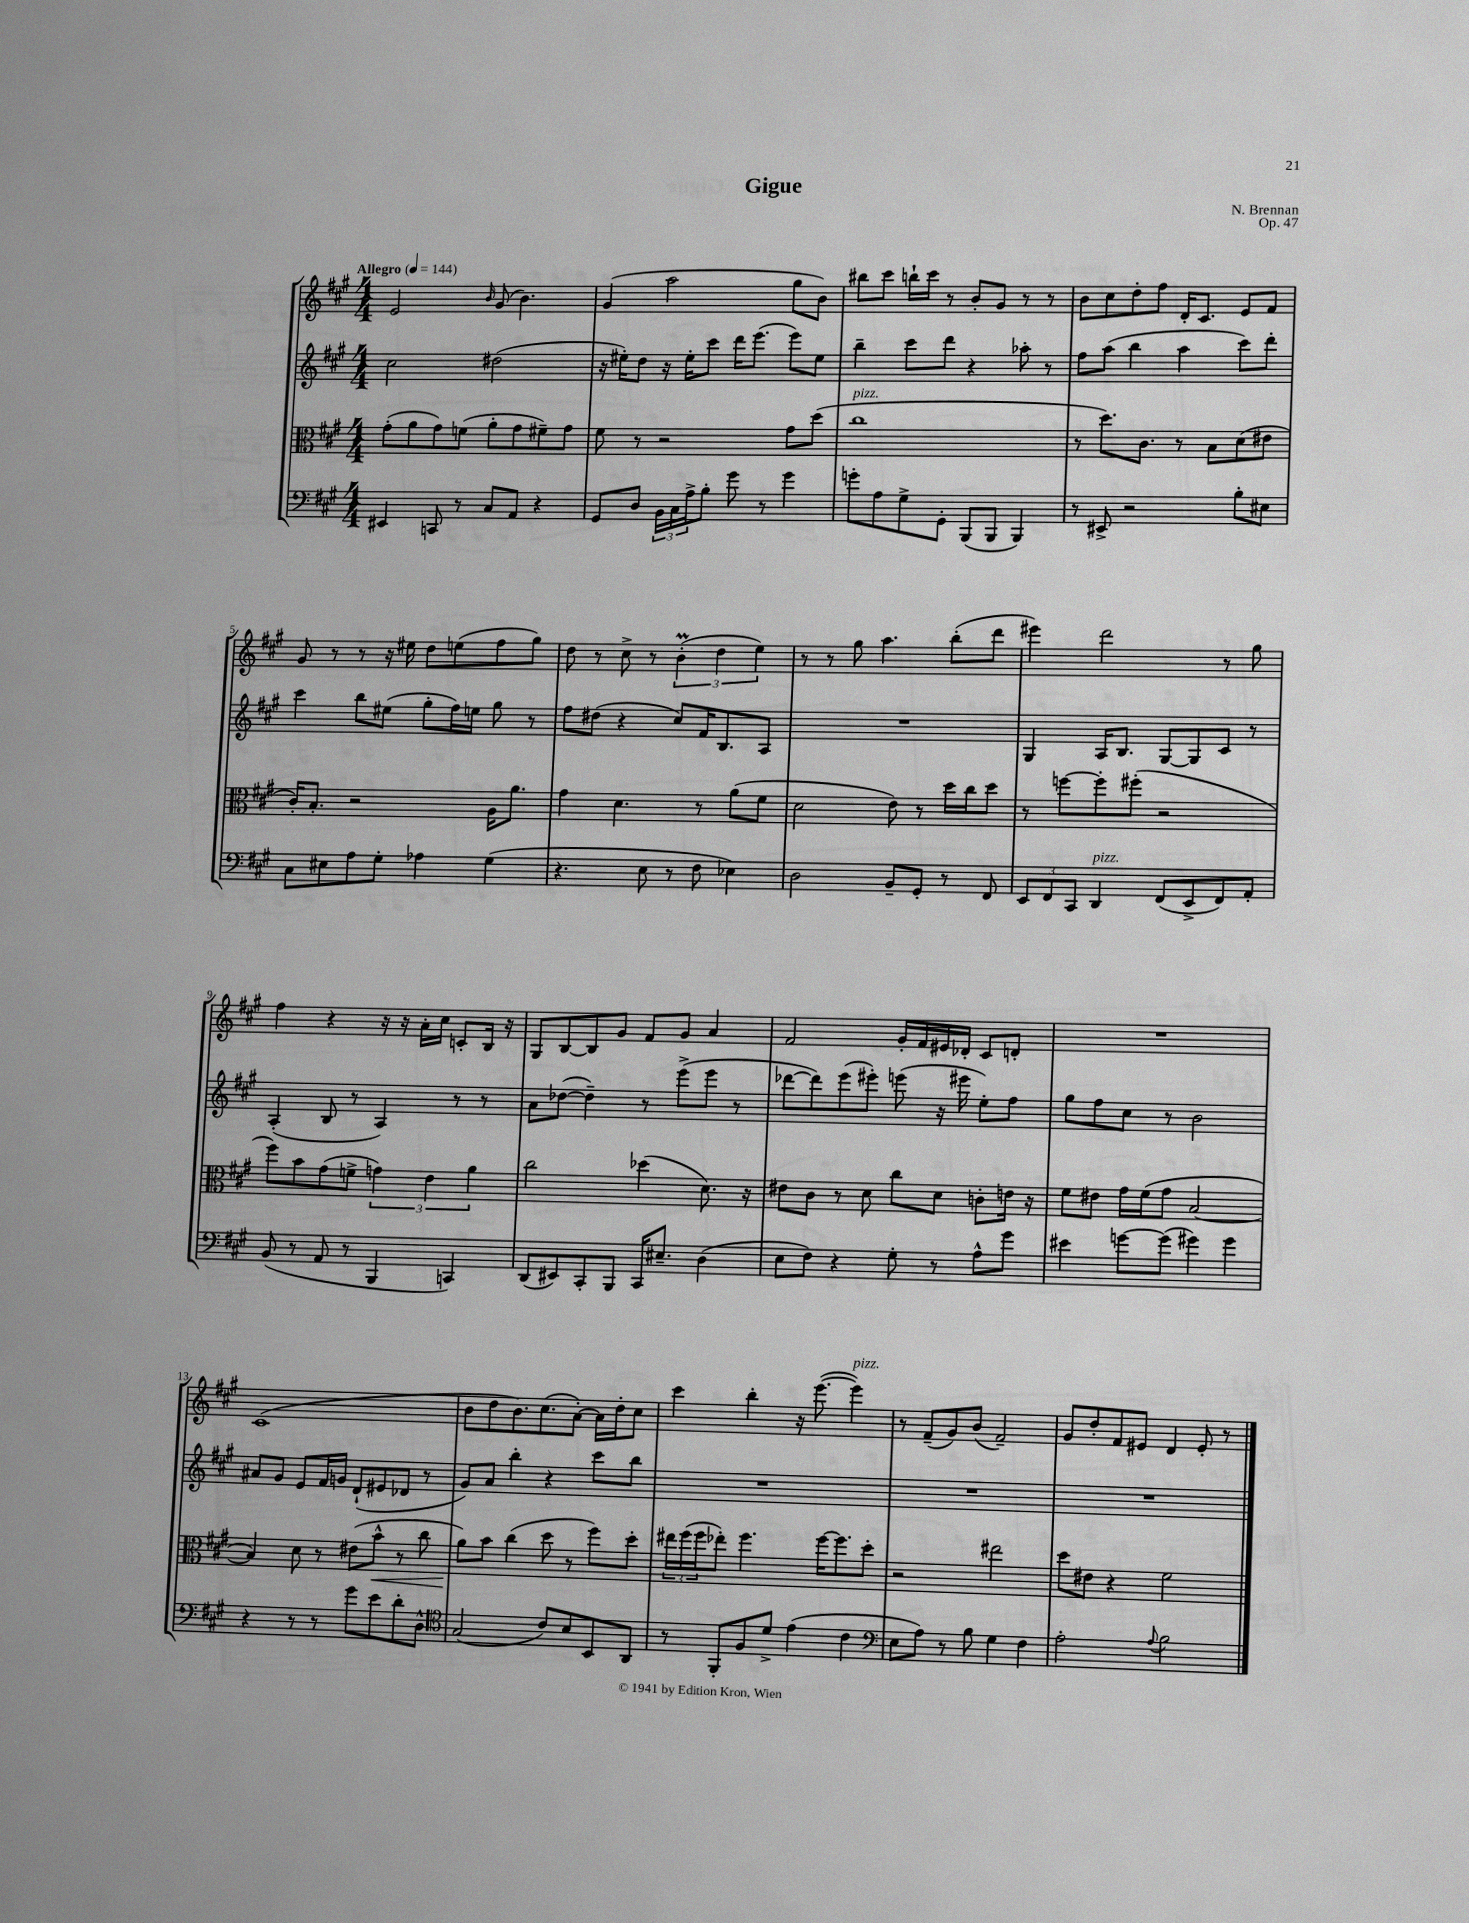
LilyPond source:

\header { title = "Gigue" composer = "N. Brennan" opus = "Op. 47" }
<<
\new StaffGroup <<
\new Staff = "s0" {
    \clef treble \key a \major \numericTimeSignature \time 4/4 \tempo "Allegro" 4 = 144
    e'2 \grace { b'16 } gis'8( b'4.) |
    gis'4( a''2 gis''8 b'8) |
    bis''8 cis'''8 b''16-! cis'''16 r8 b'8-. gis'8 r8 r8 |
    b'8 cis''8 d''8-. fis''8 d'16-. cis'8. e'8 fis'8 |
    gis'8 r8 r8 r16 eis''16 d''8 e''8( fis''8 gis''8) |
    d''8 r8 cis''8-> r8 \tuplet 3/2 { b'4-.\prall( d''4 e''4) } |
    r8 r8 gis''8 a''4. b''8-.( d'''8 |
    eis'''4) d'''2 r8 gis''8 |
    fis''4 r4 r16 r16 a'16-. cis''16 c'8-. b16 r16 |
    gis8 b8~ b8 gis'8 fis'8 gis'8 a'4 |
    fis'2 gis'16-. fis'16 eis'16 des'16-. cis'8 d'8-. |
    R1 |
    cis'1( |
    b'8 d''8 b'8.) cis''8.( a'8~-.) a'16 d''16-. cis''8 |
    cis'''4 b''4-. r16 e'''8.~( e'''4^\markup { \italic "pizz." }) |
    r8 fis'8--( gis'8) b'8( fis'2--) |
    gis'8 d''8-. fis'8 eis'8 d'4 eis'8-. r8 \bar "|." |
}
\new Staff = "s1" {
    \clef treble \key a \major \numericTimeSignature \time 4/4
    cis''2 dis''2( |
    r16 eis''16-.) d''8 r16 eis''16-. cis'''8 d'''16 e'''8.( e'''8) eis''8 |
    b''4-- cis'''8 d'''8 r4 aes''8-. r8 |
    fis''8 a''8( b''4 a''4 cis'''8) d'''8-. |
    cis'''4 b''8 eis''8( gis''8-. fis''16) e''16 gis''8 r8 |
    fis''8 dis''8( r4 cis''8) fis'16 b8. a8 |
    R1 |
    gis4 a16 b8. gis8~ gis8 cis'8 r8 |
    a4-.( b8 r8 a4) r8 r8 |
    a'8 des''8~( des''4--) r8 e'''8->( e'''8 r8 |
    des'''8~ des'''8) e'''8( eis'''8-.) e'''8( r16 eis'''16 e''8-.) fis''8 |
    gis''8 fis''8 cis''8 r8 b'2 |
    ais'8 gis'8 e'8 fis'16 g'16 d'8-!( eis'8 des'8 r8 |
    gis'8) a'8 b''4-. r4 cis'''8 b''8 |
    R1 |
    R1 |
    R1 \bar "|." |
}
\new Staff = "s2" {
    \clef alto \key a \major \numericTimeSignature \time 4/4
    gis'8-.( a'8 gis'8) f'8( a'8-. gis'8 fis'8--) gis'8 |
    fis'8 r8 r2 gis'8 d''8( |
    cis''1^\markup { \italic "pizz." } |
    r8 d''8.) cis'8. r8 b8 d'8( eis'8 |
    cis'16-.) b8.-. r2 a16 a'8. |
    gis'4 d'4. r8 a'8( fis'8 |
    d'2 e'8) r8 d''16 cis''16 d''8 |
    r8 f''8~ f''8-. fis''8-.( r2 |
    fis''8) b'8 gis'8( f'8-> \tuplet 3/2 { g'4) e'4 a'4 } |
    cis''2 des''4( d'8.) r16 |
    eis'8 cis'8 r8 d'8 cis''8 d'8 c'8-. e'16 r16 |
    fis'8 eis'8 gis'16 fis'16( gis'8 b2~ |
    b4) d'8 r8 eis'8( b'8-^\< r8 cis''8 |
    a'8\!) b'8 cis''4( d''8 r8 fis''8) d''8-. |
    \tuplet 3/2 { eis''16 fis''16( fis''16 } ees''8-.) fis''4. fis''16~ fis''8. d''8-. |
    r2 eis''2 |
    d''8 eis'8 r4 fis'2 \bar "|." |
}
\new Staff = "s3" {
    \clef bass \key a \major \numericTimeSignature \time 4/4
    eis,4 c,8 r8 cis8 a,8 r4 |
    gis,8 d8 \tuplet 3/2 { b,16 cis16 a16-> } b8-. gis'8 r8 gis'4 |
    g'8-. a8 gis8-> gis,8-. b,,8( b,,8 b,,4) |
    r8 eis,8-> r2 b8-. eis8 |
    cis8 eis8 a8 gis8-. aes4 gis4( |
    r4. e8 r8 fis8 ees4) |
    d2 b,8-- gis,8-. r8 fis,8 |
    \tuplet 3/2 { e,8 fis,8 cis,8 } d,4^\markup { \italic "pizz." } fis,8( e,8-> fis,8) a,8-. |
    b,8( r8 a,8 r8 b,,4 c,4) |
    d,8( eis,8) cis,8-. b,,8 cis,16 eis8.-- d4( |
    e8 fis8) r4 gis8-. r8 a8-^ gis'8 |
    eis'4 g'8~ g'8( gis'4) gis'4 |
    r4 r8 r8 gis'8 e'8 d'8-. d8-^ |
    \clef tenor gis2( cis'8) b8 b,8 a,8 |
    r8 fis,8-. fis8 d'8-> e'4( cis'4 |
    \clef bass e8 a8) r8 b8 gis4 fis4 |
    a2-. \appoggiatura { a8 } b2 \bar "|." |
}
>>
>>
